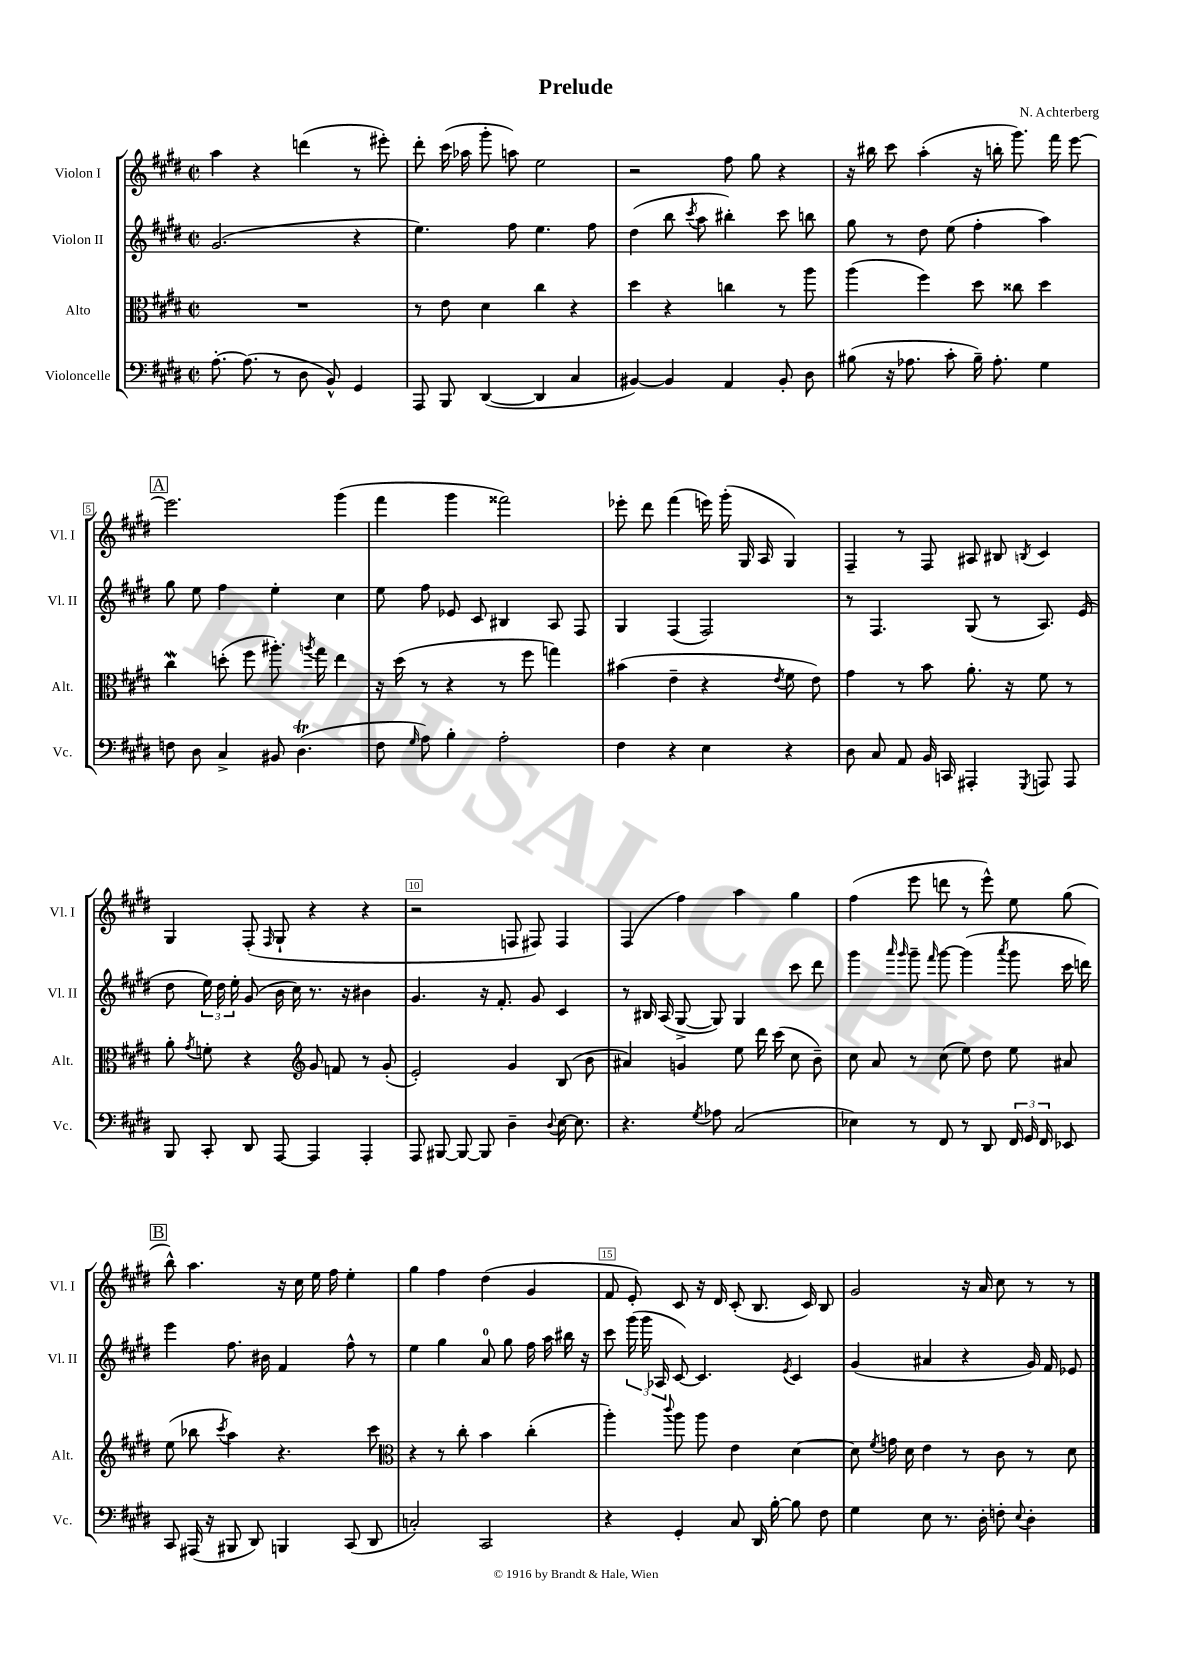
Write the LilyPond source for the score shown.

\header { title = "Prelude" composer = "N. Achterberg" }
<<
\new StaffGroup <<
\new Staff = "s0" \with { instrumentName = "Violon I" shortInstrumentName = "Vl. I" } {
    \clef treble \key e \major \defaultTimeSignature \time 2/2
    \autoBeamOff a''4 r4 d'''4( r8 eis'''8-.) |
    dis'''8-. cis'''16( aes''16 gis'''8-. a''8) e''2 |
    r2 fis''8 gis''8 r4 |
    r16 bis''16 cis'''8 a''4-.( r16 b''16-. gis'''8.) fis'''16 e'''8~ |
    \mark \markup { \box "A" } e'''2. gis'''4( |
    fis'''4 gis'''4 fisis'''2) |
    ees'''8-. dis'''8 fis'''4( e'''16) gis'''16-.( gis16 a16 gis4) |
    fis4-- r8 fis8 ais8 bis8 \acciaccatura { b8 } cis'4 |
    gis4 fis8-.( \grace { fis16 } gis8-! r4 r4 |
    r2 f8 fis8) fis4 |
    fis4( fis''4) a''4 gis''4 |
    fis''4( e'''8 d'''8 r8 e'''8-^) e''8 gis''8( |
    \mark \markup { \box "B" } b''8-^) a''4. r16 cis''16 e''16 fis''16 e''4-. |
    gis''4 fis''4 dis''4( gis'4 |
    fis'8 e'8-.) cis'8 r16 dis'16 cis'8-.( b8. cis'16) b8 |
    gis'2 r16 a'16 cis''8 r8 r8 \bar "|." |
}
\new Staff = "s1" \with { instrumentName = "Violon II" shortInstrumentName = "Vl. II" } {
    \clef treble \key e \major \defaultTimeSignature \time 2/2
    \autoBeamOff gis'2.( r4 |
    e''4.) fis''8 e''4. fis''8 |
    dis''4( b''8 \acciaccatura { cis'''8 } a''8 bis''4-.) cis'''8 b''8 |
    gis''8 r8 dis''8 e''8( fis''4-. a''4) |
    \mark \markup { \box "A" } gis''8 e''8 fis''4 e''4-. cis''4 |
    e''8 fis''8 ees'8 cis'8 bis4 a8 fis8 |
    gis4 fis4( fis2) |
    r8 fis4. gis8( r8 a8.) e'16( |
    dis''8 \tuplet 3/2 { e''16) dis''16 e''16-. } gis'8( b'16 cis''16) r8. r16 bis'4 |
    gis'4. r16 fis'8.-. gis'8 cis'4 |
    r8 bis16 a16( gis8~-> gis8) gis4 cis'''8 dis'''8 |
    gis'''4 \grace { a'''16 gis'''16 } gis'''8-- \grace { fis'''16 } gis'''8~ gis'''4( \acciaccatura { a'''8 } gis'''8 cis'''16 d'''16) |
    \mark \markup { \box "B" } e'''4 fis''8. bis'16 fis'4 fis''8-^ r8 |
    e''4 gis''4 a'8-0 gis''8 fis''16 a''16 bis''16 r16 |
    cis'''8 \tuplet 3/2 { gis'''16( gis'''16 aes16 } cis'8~) cis'4. \acciaccatura { e'8 } cis'4 |
    gis'4( ais'4 r4 gis'16) fis'16 ees'8 \bar "|." |
}
\new Staff = "s2" \with { instrumentName = "Alto" shortInstrumentName = "Alt." } {
    \clef alto \key e \major \defaultTimeSignature \time 2/2
    \autoBeamOff R1 |
    r8 e'8 dis'4 cis''4 r4 |
    dis''4 r4 c''4 r8 a''8 |
    a''4( fis''4) dis''8 cisis''8 dis''4 |
    \mark \markup { \box "A" } cis''4\mordent d''8-.( fis''8 ais''8.-.) \acciaccatura { a''8 } gis''16 e''4 |
    r16 dis''16( r8 r4 r8 fis''8 g''4) |
    bis'4( e'4-- r4 \acciaccatura { e'8 } fis'8 e'8) |
    gis'4 r8 b'8 a'8.-. r16 fis'8 r8 |
    a'8-. \acciaccatura { gis'8 } f'8-. r4 \clef treble gis'8 f'8 r8 gis'8-.( |
    e'2-.) gis'4 b8( b'8 |
    ais'4) g'4 e''8 dis'''16 cis'''16( cis''8 b'8--) |
    cis''8 a'8 r8 cis''8( e''8) dis''8 e''8 ais'8 |
    \mark \markup { \box "B" } e''8( bes''8 \acciaccatura { cis'''8 } a''4) r4. cis'''8 |
    \clef alto r4 r8 cis''8-. b'4 cis''4-.( |
    a''4-.) \appoggiatura { cis'''8 } a''8 a''8 e'4 dis'4~ |
    dis'8 \acciaccatura { fis'8 } g'16 dis'16 e'4 r8 cis'8 r8 dis'8 \bar "|." |
}
\new Staff = "s3" \with { instrumentName = "Violoncelle" shortInstrumentName = "Vc." } {
    \clef bass \key e \major \defaultTimeSignature \time 2/2
    \autoBeamOff a8.~-. a8.( r8 dis8 b,8-^) gis,4 |
    a,,8 b,,8 dis,4~( dis,4 cis4 |
    bis,4~) bis,4 a,4 bis,8-. dis8 |
    bis8( r16 aes8. cis'8-. bis16--) aes8.-. gis4 |
    \mark \markup { \box "A" } f8 dis8 cis4-> bis,8 dis4.\trill( |
    fis8 \grace { gis16 } a8) b4-. a2-. |
    fis4 r4 e4 r4 |
    dis8 cis8 a,8 b,16 c,16 ais,,4-. \acciaccatura { gis,,8 } a,,8 a,,8 |
    b,,8 cis,8-. dis,8 a,,8~ a,,4 a,,4-. |
    a,,8 bis,,8~ bis,,8~ bis,,8 dis4-- \appoggiatura { dis8 } e16~ e8. |
    r4. \acciaccatura { gis8 } aes8 cis2( |
    ees4) r8 fis,8 r8 dis,8 \tuplet 3/2 { fis,16 gis,16 fis,16 } ees,8 |
    \mark \markup { \box "B" } cis,8 ais,,16( r16 bis,,8 dis,8) b,,4 cis,8( dis,8 |
    c2-.) cis,2 |
    r4 gis,4-. cis8 dis,16 b16~-. b8 fis8 |
    gis4 e8 r8. dis16-. f8-. \appoggiatura { e8 } dis4-. \bar "|." |
}
>>
>>
\layout { \context { \Score \override BarNumber.break-visibility = ##(#f #t #t) barNumberVisibility = #(every-nth-bar-number-visible 5) \override BarNumber.stencil = #(make-stencil-boxer 0.1 0.3 ly:text-interface::print) } }
